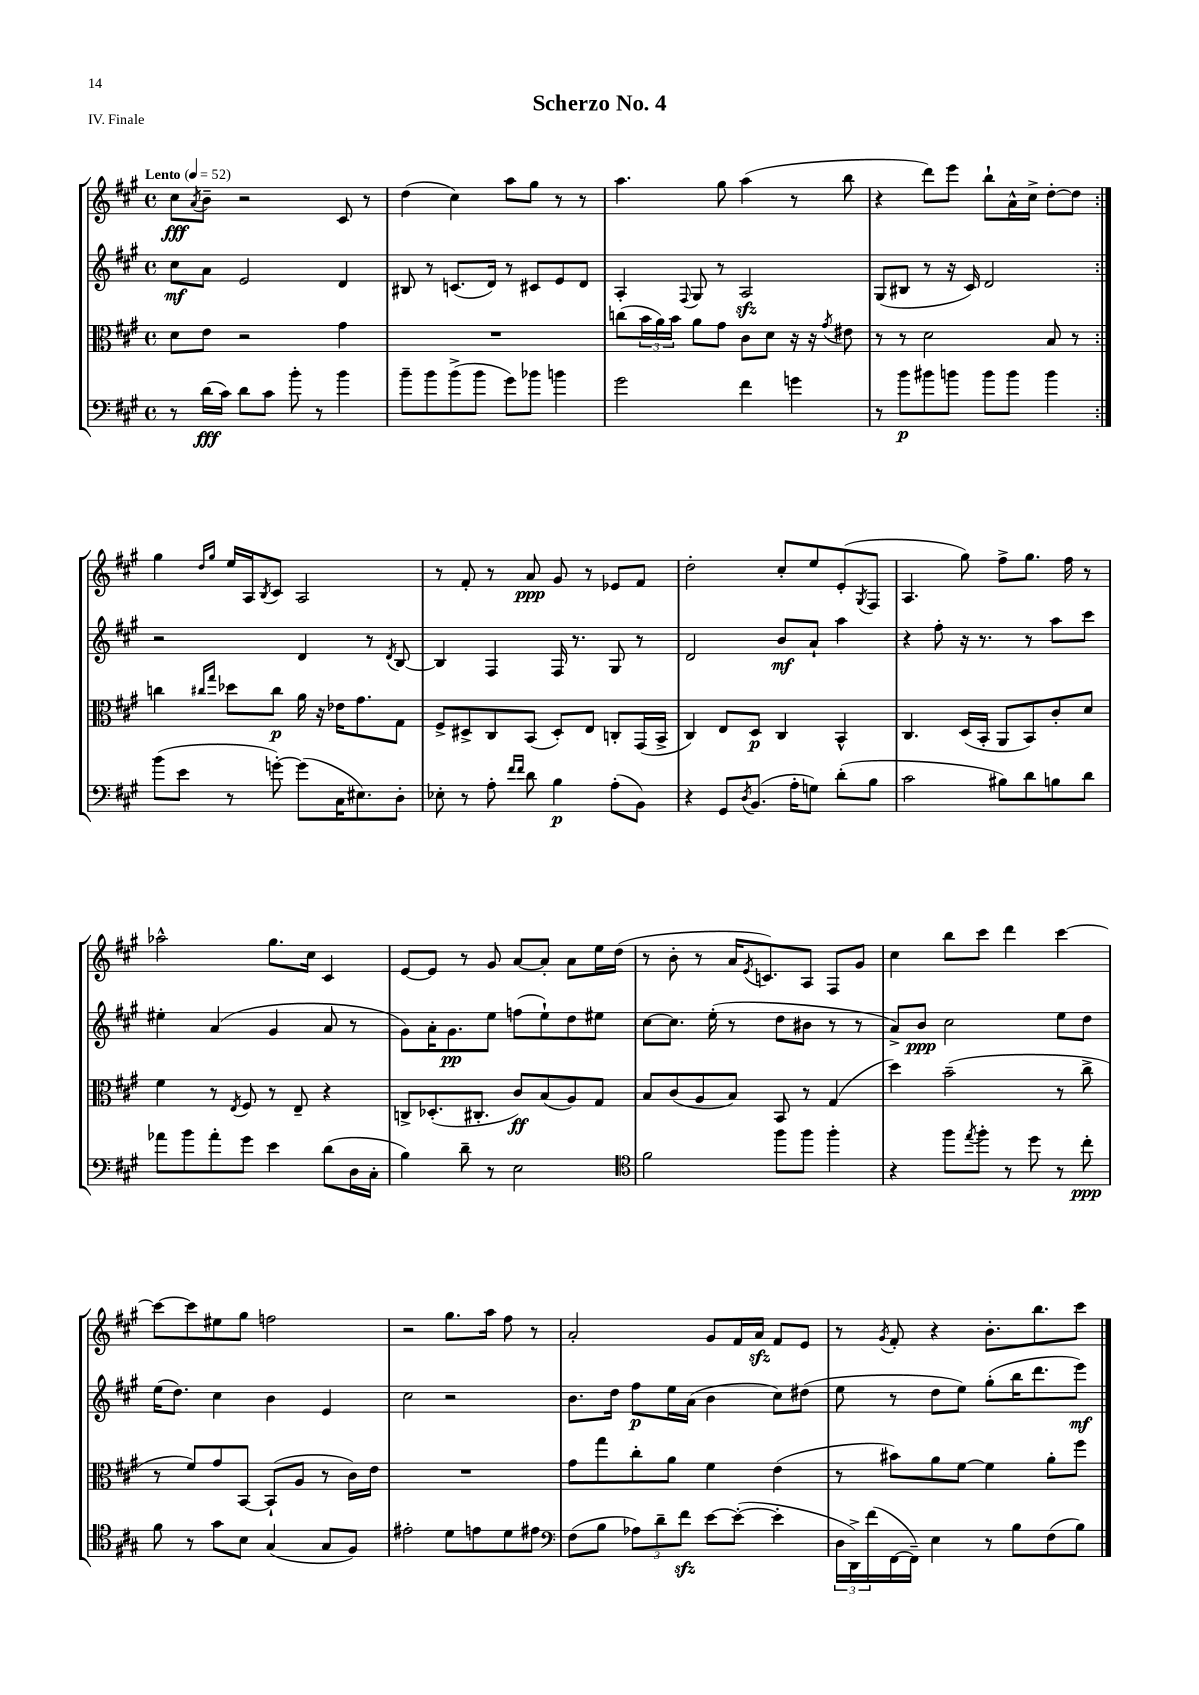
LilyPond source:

\header { title = "Scherzo No. 4" piece = "IV. Finale" }
<<
\new StaffGroup <<
\new Staff = "s0" {
    \clef treble \key a \major \defaultTimeSignature \time 4/4 \tempo "Lento" 4 = 52
    \repeat volta 2 { cis''8\fff \acciaccatura { a'8 } b'8-- r2 cis'8 r8 |
    d''4( cis''4) a''8 gis''8 r8 r8 |
    a''4. gis''8 a''4( r8 b''8 |
    r4 d'''8) e'''8 b''8-! a'16-^ cis''16-> d''8~-. d''8 | }
    gis''4 \grace { d''16 gis''16 } e''16 a16 \acciaccatura { b8 } cis'8 a2 |
    r8 fis'8-. r8 a'8\ppp gis'8 r8 ees'8 fis'8 |
    d''2-. cis''8-. e''8 e'8-.( \acciaccatura { gis8 } fis8 |
    a4. gis''8) fis''8-> gis''8. fis''16 r8 |
    aes''2-^ gis''8. cis''16 cis'4 |
    e'8~ e'8 r8 gis'8 a'8~ a'8-. a'8 e''16 d''16( |
    r8 b'8-. r8 a'16 \acciaccatura { e'8 } c'8.) a8 fis8 gis'8 |
    cis''4 b''8 cis'''8 d'''4 cis'''4~ |
    cis'''8~ cis'''8 eis''8 gis''8 f''2 |
    r2 gis''8. a''16 fis''8 r8 |
    a'2-. gis'8 fis'16 a'16\sfz fis'8 e'8 |
    r8 \acciaccatura { gis'8 } fis'8-. r4 b'8.-. b''8. cis'''8 \bar "|." |
}
\new Staff = "s1" {
    \clef treble \key a \major \defaultTimeSignature \time 4/4
    \repeat volta 2 { cis''8\mf a'8 e'2 d'4 |
    bis8 r8 c'8.( d'16) r8 cis'8 e'8 d'8 |
    a4-. \appoggiatura { fis8 } gis8 r8 a2\sfz |
    gis8( bis8 r8 r16 cis'16) d'2 | }
    r2 d'4 r8 \acciaccatura { d'8 } b8~ |
    b4 fis4 fis16 r8. gis8 r8 |
    d'2 b'8\mf a'8-! a''4 |
    r4 fis''8-. r16 r8. r8 a''8 cis'''8 |
    eis''4-. a'4( gis'4 a'8 r8 |
    gis'8) a'16-. gis'8.\pp e''8 f''8( e''8-!) d''8 eis''8 |
    cis''8~ cis''8. e''16-.( r8 d''8 bis'8 r8 r8 |
    a'8->) b'8\ppp cis''2 e''8 d''8 |
    e''16( d''8.) cis''4 b'4 e'4 |
    cis''2 r2 |
    b'8. d''16 fis''8\p e''16 a'16( b'4 cis''8) dis''8( |
    e''8 r8 d''8 e''8) gis''8-.( b''16 d'''8. e'''8\mf) \bar "|." |
}
\new Staff = "s2" {
    \clef alto \key a \major \defaultTimeSignature \time 4/4
    \repeat volta 2 { d'8 e'8 r2 gis'4 |
    R1 |
    c''8( \tuplet 3/2 { b'16 a'16) b'16 } a'8 gis'8 cis'8 d'8 r16 r16 \acciaccatura { gis'8 } eis'8 |
    r8 r8 d'2 b8 r8 | }
    c''4 \grace { cis''16 gis''16 } des''8 cis''8\p a'16 r16 ees'16 gis'8. gis8 |
    fis8-> dis8-> cis8 b,8( dis8-.) e8 c8-. gis,16( b,16-> |
    cis4) e8 d8\p cis4 b,4-^ |
    cis4. d16( b,16-. a,8 b,8) cis'8-. d'8 |
    fis'4 r8 \acciaccatura { e8 } fis8 r8 e8-- r4 |
    c8-> des8.-.( cis8.-. cis'8\ff) b8( a8) gis8 |
    b8 cis'8( a8 b8) b,8 r8 gis4( |
    d''4) b'2--( r8 cis''8-> |
    r8 fis'8) gis'8 b,8~ b,8-!( a8 r8 cis'16) e'16 |
    R1 |
    gis'8 gis''8 cis''8-. a'8 fis'4 e'4( |
    r8 bis'8) a'8 fis'8~ fis'4 a'8-. fis''8 \bar "|." |
}
\new Staff = "s3" {
    \clef bass \key a \major \defaultTimeSignature \time 4/4
    \repeat volta 2 { r8 d'16\fff( cis'16) d'8 cis'8 b'8-. r8 b'4 |
    b'8-- b'8 b'8->( b'8 gis'8) bes'8 b'4 |
    gis'2 fis'4 g'4 |
    r8 b'8\p bis'8 b'8 b'8 b'8 b'4 | }
    b'8( e'8 r8 g'8~-.) g'8( cis16 eis8.) d8-. |
    ees8-. r8 a8-. \grace { fis'16 fis'16 } d'8 b4\p a8-.( b,8) |
    r4 gis,8 \acciaccatura { d8 } b,8.( a16-. g8) d'8-.( b8 |
    cis'2 bis8) d'8 b8 d'8 |
    aes'8 b'8 aes'8-. gis'8 e'4 d'8( d16 cis16-. |
    b4) d'8-- r8 e2 |
    \clef tenor fis'2 fis''8 fis''8 fis''4-. |
    r4 fis''8 \acciaccatura { e''8 } fis''8-. r8 d''8 r8 cis''8-.\ppp |
    fis'8 r8 gis'8 b8 gis4( gis8 fis8) |
    eis'2-. d'8 e'8 d'8 eis'8 |
    \clef bass fis8( b8 \tuplet 3/2 { aes8) d'8-- fis'8\sfz } e'8~ e'8~-.( e'4-. |
    \tuplet 3/2 { d16 d,16->) fis'16( } fis,16~ fis,16--) e4 r8 b8 fis8( b8) \bar "|." |
}
>>
>>
\layout { \context { \Score \remove "Bar_number_engraver" } }
